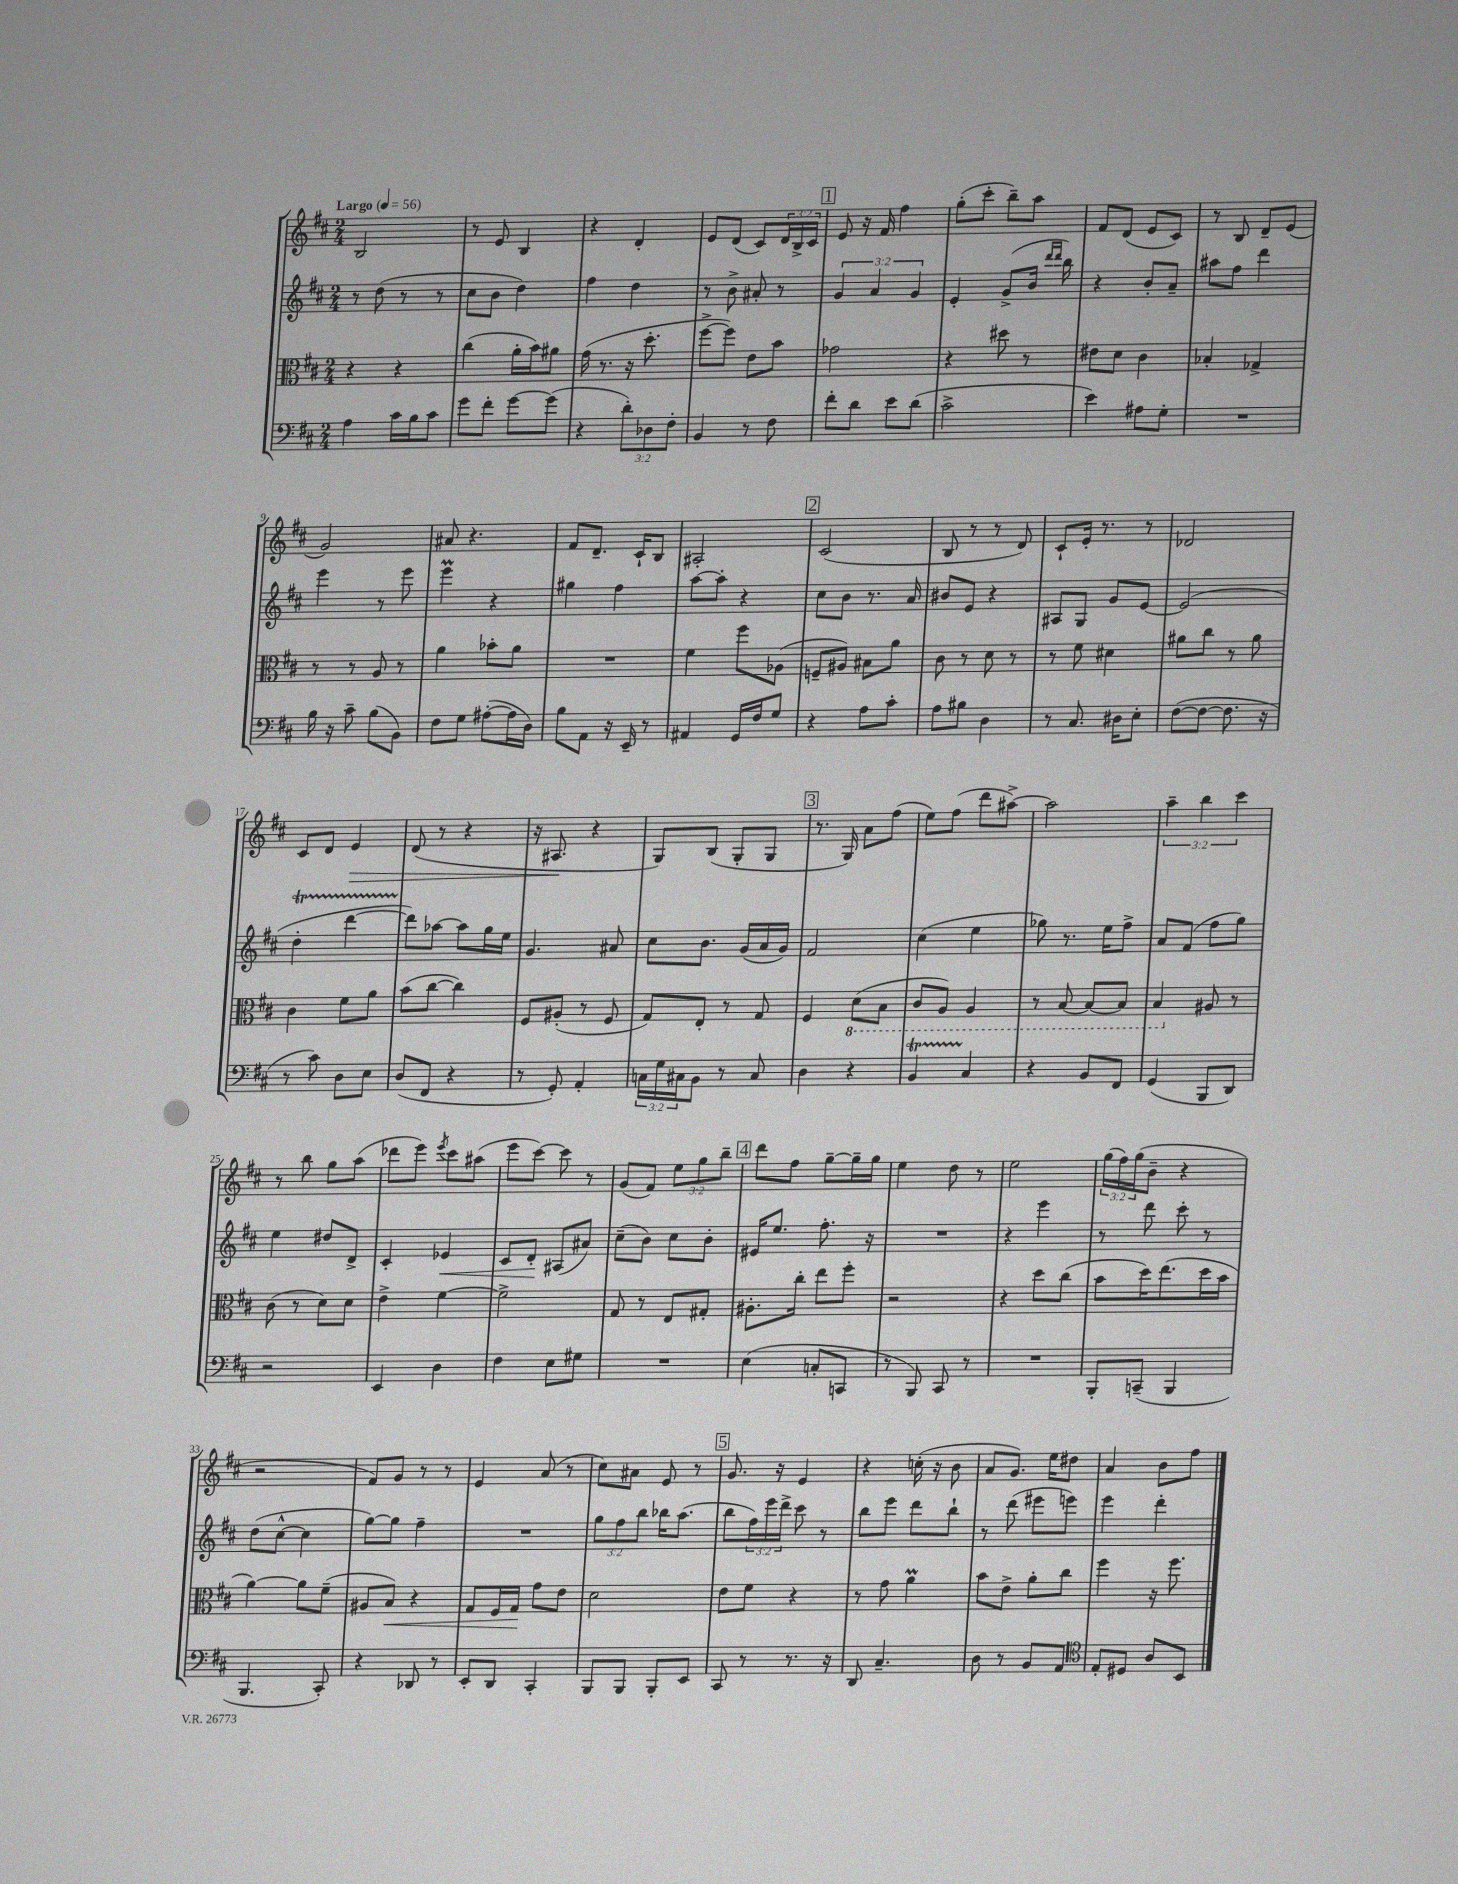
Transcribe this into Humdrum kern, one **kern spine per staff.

**kern	**kern	**kern	**kern
*staff4	*staff3	*staff2	*staff1
*clefF4	*clefC3	*clefG2	*clefG2
*k[f#c#]	*k[f#c#]	*k[f#c#]	*k[f#c#]
*M2/4	*M2/4	*M2/4	*M2/4
*MM56	*MM56	*MM56	*MM56
4A	4r	8r	2B
.	.	(8dd	.
16c#	4r	8r	.
16B	.	.	.
8c#	.	8r	.
=	=	=	=
8g	(4cc#	8cc#	8r
8f#'	.	8b	8e
[8g	16a'	4dd)	4B
.	16b)	.	.
(8g]	8a#	.	.
=	=	=	=
4r	(16g	4ff#	4r
.	8.r	.	.
12d')	16r	4dd	4d'
.	8.dd'	.	.
12D-	.	.	.
12F#'	.	.	.
=	=	=	=
4BB	[8ff#^	8r	8e
.	8ff#])	8b^	(8d
8r	8e	8a#'	8c#)
8F#	8b	8r	24d
.	.	.	24B^
.	.	.	24c#
=	=	=	=
8f#'	2g-	6g	8e
8d	.	.	16r
.	.	6a	.
.	.	.	16f#
8e	.	.	4ff#
.	.	6g	.
(8d	.	.	.
=	=	=	=
2c#^	4r	4e'	(8gg'
.	.	.	8ccc#'
.	8dd#	(8g^	8bb~)
.	8r	16b	8aa
.	.	16qqddd	.
.	.	16qqddd	.
.	.	16bb)	.
=	=	=	=
4e)	8e#	4r	8f#
.	8d	.	(8d
8A#	4c#	8b'	8e
8G'	.	8a~	8c#)
=	=	=	=
2r	4B-'	8aa#	8r
.	.	8ff#	8B
.	4G-^	4ddd	8d~
.	.	.	(8e
=	=	=	=
16B	8r	4eee	2g)
16r	.	.	.
8c#~	8r	.	.
(8B	8A	8r	.
8BB)	8r	8eee	.
=	=	=	=
8F#	4a	4eee	8a#
8G	.	.	4.r
([8A#'	8b-'	4r	.
16A#]	8a	.	.
16D)	.	.	.
=	=	=	=
8B	2r	4gg#	8f#
8AA	.	.	8.d~
16r	.	4ff#	.
16EE~	.	.	16c#`
8r	.	.	8B
=	=	=	=
4AA#	4f#	[8aa	2A#'
.	.	8aa']	.
16GG	8ff#	4r	.
16F#	.	.	.
8G	(8A-	.	.
=	=	=	=
4r	8F~	8cc#	(2c#
.	8A#)	8b	.
8A	8B#	8.r	.
8c#'	8a	.	.
.	.	16a	.
=	=	=	=
8A	8c#	8b#	8B
8B#	8r	8e	8r
4D	8d	4r	8r
.	8r	.	8d)
=	=	=	=
8r	8r	8A#	8c#`
8.C#	8f#	8G	16e'
.	.	.	8.r
.	4d#	8g	.
16D#	.	.	.
8E'	.	[8e	8r
=	=	=	=
([8F#	8a#	(2e]	2d-
8F#_	8cc#	.	.
8.F#]	8r	.	.
.	8a#	.	.
16r	.	.	.
=	=	=	=
8r	4c#	4dd'	8c#
8c#)	.	.	8d
8D	8f#	[4ddd	4e
8E	8a	.	.
=	=	=	=
(8D	(8b	8ddd])	(8d
8FF#	[8cc#	[8aa-	8r
4r	4cc#])	8aa-]	4r
.	.	16gg	.
.	.	16ee	.
=	=	=	=
8r	8F#	4.g	16r
.	.	.	8.A#
8GG')	(8A#'	.	.
4AA'	8r	.	4r
.	8F#	8a#	.
=	=	=	=
24C	8G)	8cc#	8G)
24G	.	.	.
24C#	.	.	.
8BB	8E'	8.b	(8B
8r	8r	.	8G'
.	.	(16g	.
8C#	8G	16a	8G
.	.	16g)	.
=	=	=	=
4D	4F#	2f#	8.r
.	.	.	16G)
4r	(8D	.	8a
.	8BB	.	(8ff#
=	=	=	=
4BB	8C#	(4cc#	8ee)
.	8AA)	.	(8ff#
4C#	4AA	4ee	8ddd
.	.	.	[8aa#^)
=	=	=	=
4r	8r	8gg-)	2aa#]
.	[8BB	8.r	.
8BB	8BB_	.	.
.	.	16ee	.
8FF#	8BB]	8ff#^	.
=	=	=	=
(4GG	4BB	8a	6aa~
.	.	(8f#	.
.	.	.	6bb
8BBB	8A#	8ff#	.
.	.	.	6ccc#
8DD)	8r	8gg)	.
=	=	=	=
2r	(8c#	4ee	8r
.	8r	.	8bb
.	8d)	8dd#	8gg
.	8d	8d^	(8aa
=	=	=	=
4EE	4e^	4c#'	8ddd-
.	.	.	8eee)
.	.	.	8qeee
4D	[4f#	4e-	8ccc#
.	.	.	(8aa#
=	=	=	=
4F#	2f#^]	8c#	8eee
.	.	8d'	[8ccc#)
8E	.	(8A#	8ccc#]
8G#	.	8a#)	8r
=	=	=	=
2r	8G	(8cc#~	(8g
.	8r	8b)	8f#)
.	8E	8cc#	12ee
.	.	.	12gg
.	8G#'	8b'	.
.	.	.	12bb~
=	=	=	=
(4E	8.A#'	16e#	8ddd
.	.	8.ee	.
.	.	.	8ff#
.	16cc#'	.	.
8C'	8ee	8.ff#'	[8gg~
8CC	8ff#'	.	16gg~]
.	.	16r	16gg
=	=	=	=
8r	2r	2r	4ee
8BBB)	.	.	.
8CC#	.	.	8dd
8r	.	.	8r
=	=	=	=
2r	4r	4r	2ee
.	8dd	4eee	.
.	(8cc#	.	.
=	=	=	=
8BBB'	8b	8r	(24gg
.	.	.	24ff#)
.	.	.	(24gg
(8CC~	16dd)	8ddd	8b~
.	(8.ee	.	.
4BBB	.	8ccc#'	4r
.	16dd	8r	.
.	16b	.	.
=	=	=	=
4.BBB	[4a)	(8dd	2r
.	.	[8cc#^^	.
.	8a]	4cc#]	.
8CC#')	(8f#~	.	.
=	=	=	=
4r	8A#	[8gg)	8f#)
.	8B)	8gg]	8g
8DD-	4r	4ff#~	8r
8r	.	.	8r
=	=	=	=
8EE'	8G	2r	4e
8DD	16F#	.	.
.	16G	.	.
4CC#'	8g	.	(8a
.	8e	.	8r
=	=	=	=
8BBB	2d	12gg	8cc#)
.	.	12ff#	.
8BBB	.	.	8a#
.	.	12bb	.
8BBB'	.	16bb-	8e
.	.	(8.aa	.
8EE	.	.	8r
=	=	=	=
8CC#	8e	8bb	8.g
8r	8f#	24ff#)	.
.	.	24eee	.
.	.	.	16r
.	.	24ddd^	.
8.r	4r	8ccc#	4e
.	.	8r	.
16r	.	.	.
=	=	=	=
8DD	8r	8bb	4r
4.C#~	8g	8eee	.
.	4a	8ddd	(16cc'
.	.	.	16r
.	.	8bb`	8b
=	=	=	=
8D	8b	8r	8a
8r	8e^	(8ddd	8.g)
8BB	8a'	8eee#	.
.	.	.	16ee
8AA	8cc#	8eee)	8dd#
=	=	=	=
*clefC4	*	*	*
8E'	4ff#	4eee	4a
8D#	.	.	.
8A	16r	4ddd'	8b
.	8.ff#	.	.
8BB	.	.	8ff#
==	==	==	==
*-	*-	*-	*-
